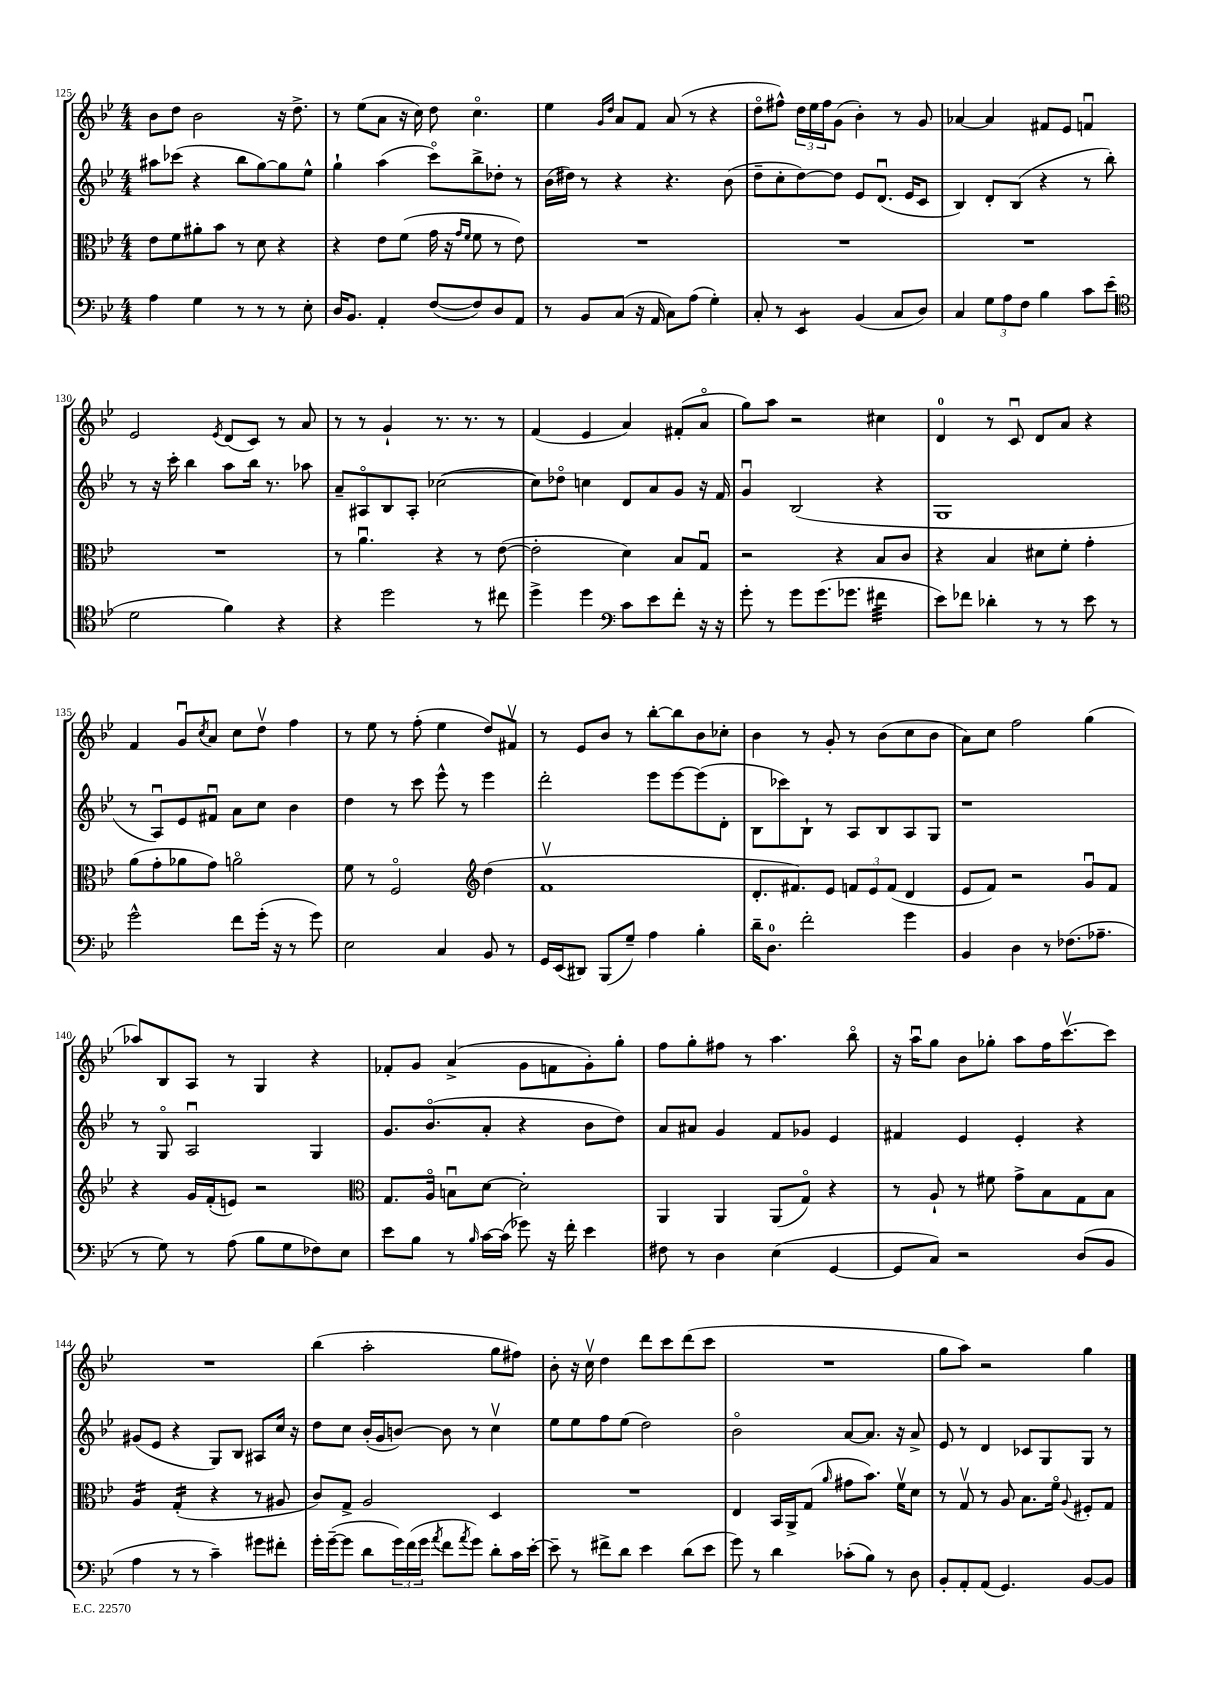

**kern	**kern	**kern	**kern
*staff4	*staff3	*staff2	*staff1
*clefF4	*clefC3	*clefG2	*clefG2
*k[b-e-]	*k[b-e-]	*k[b-e-]	*k[b-e-]
*M4/4	*M4/4	*M4/4	*M4/4
4A	8e-	8aa#	8b-
.	8f	(8ccc-	8dd
4G	8a#'	4r	2b-
.	8b-	.	.
8r	8r	8bb-	.
8r	8d	[8gg)	.
8r	4r	8gg]	16r
.	.	.	8.dd^
8E-'	.	8ee-^^	.
=	=	=	=
16D	4r	4gg`	8r
8.BB-	.	.	.
.	.	.	(8ee-
4AA'	8e-	(4aa	8a
.	(8f	.	16r
.	.	.	16cc)
([8F	16g	8ccco)	8dd
.	16r	.	.
.	16qqg	.	.
.	16qqf	.	.
8F])	8f	8bb-^	4.cco
8D	8r	8dd-'	.
8AA	8e-)	8r	.
=	=	=	=
8r	1r	(16b-	4ee-
.	.	16dd#)	.
8BB-	.	8r	.
.	.	.	16qqg
.	.	.	16qqdd
(8C	.	4r	8a
16r	.	.	8f
16AA	.	.	.
8C)	.	4.r	(8a
(8A	.	.	8r
4G')	.	.	4r
.	.	(8b-	.
=	=	=	=
8C'	1r	8dd~	8ddo
8r	.	8cc'	8ff#^^)
4EE-	.	[8dd)	24dd
.	.	.	24ee-
.	.	.	24ff#
.	.	8dd]	(8g
(4BB-	.	8e-	4b-')
.	.	(8.du	.
8C	.	.	8r
.	.	16e-	.
8D)	.	8c	8g
=	=	=	=
4C	1r	4B-)	[4a-
12G	.	8d'	4a-]
12A	.	.	.
.	.	(8B-	.
12F	.	.	.
4B-	.	4r	8f#
.	.	.	8e-
8c	.	8r	4fu
(8e-	.	8bb-')	.
=	=	=	=
*clefC4	*	*	*
2d	1r	8r	2e-
.	.	16r	.
.	.	16ccc'	.
.	.	4bb-	.
.	.	.	8qe-
4f)	.	8aa	(8d
.	.	16bb-	8c)
.	.	8.r	.
4r	.	.	8r
.	.	8aa-	8a
=	=	=	=
4r	8r	8a~	8r
.	4.au	8A#o	8r
2dd	.	8B-	4g`
.	.	8A#'	.
.	4r	([2cc-	8.r
.	.	.	8.r
8r	8r	.	.
8cc#	([8e-	.	8r
=	=	=	=
4dd^	2e-']	8cc-])	(4f
.	.	8dd-o	.
4dd	.	4cc	4e-
*clefF4	*	*	*
8c	4d)	8d	4a)
8e-	.	8a	.
8f'	8B-	8g	(8f#'
16r	8Gu	16r	8ao
16r	.	16f	.
=	=	=	=
8g'	2r	4gu	8gg)
8r	.	.	8aa
8g	.	(2B-	2r
(8.g	.	.	.
.	4r	.	.
8.g-	.	.	.
4f#	8B-	4r	4cc#
.	8c	.	.
=	=	=	=
8e-)	4r	1G	4d
8f-	.	.	.
4d-'	4B-	.	8r
.	.	.	8cu
8r	8d#	.	8d
8r	8f'	.	8a
8e-	4g'	.	4r
8r	.	.	.
=	=	=	=
2g^^	(8a	8r	4f
.	8g'	8Au)	.
.	8a-	8e-	8gu
.	.	.	8qcc
.	8g)	8f#u	8a
8f	2ao	8a	8cc
(16g'	.	8cc	8ddv
16r	.	.	.
8r	.	4b-	4ff
8g)	.	.	.
=	=	=	=
2E-	8f	4dd	8r
.	8r	.	8ee-
.	2Fo	8r	8r
.	.	8ccc	(8ff'
4C	.	8eee-^^	4ee-
.	.	8r	.
*	*clefG2	*	*
8BB-	(4dd	4eee-	8dd)
8r	.	.	8f#v
=	=	=	=
16GG	1fv	2ddd'	8r
(16EE-	.	.	.
8DD#)	.	.	8e-
(8BBB-	.	.	8b-
8G~)	.	.	8r
4A	.	8eee-	[8bb-'
.	.	[8eee-	8bb-]
4B-'	.	(8eee-]	8b-
.	.	8d'	8cc-'
=	=	=	=
16d~	8.d'	8B-	4b-
8.D	.	.	.
.	.	8ccc-)	.
.	8.f#)	.	.
2f'	.	8B-`	8r
.	8e-	8r	8g'
.	12f	8A	8r
.	12e-	.	.
.	.	8B-	(8b-
.	(12f	.	.
4g	4d	8A	8cc
.	.	8G	8b-
=	=	=	=
4BB-	8e-	1r	8a)
.	8f)	.	8cc
4D	2r	.	2ff
8r	.	.	.
(8.F-	.	.	.
.	8gu	.	(4gg
8.A-~	.	.	.
.	8f	.	.
=	=	=	=
8r	4r	8r	8aa-)
8G)	.	8Go	8B-
8r	16g	2Au	8A
.	(16f'	.	.
(8A	8e)	.	8r
8B-	2r	.	4G
8G	.	.	.
8F-)	.	4G	4r
8E-	.	.	.
=	=	=	=
*	*clefC3	*	*
8e-	8.G	8.g	8f-'
8B-	.	.	8g
.	16Ao	(8.b-o	.
8r	8Bu	.	(4a^
16qqB-	.	.	.
[16c	[8d	8a'	.
(16c]	.	.	.
8g-)	2d']	4r	8g
16r	.	.	8f
16f'	.	.	.
4e-	.	8b-	8g')
.	.	8dd)	8gg'
=	=	=	=
8F#	4AA	8a	8ff
8r	.	8a#	8gg'
4D	4AA	4g	8ff#
.	.	.	8r
(4E-	(8AA	8f	4.aa
.	8Go)	8g-	.
[4GG	4r	4e-	.
.	.	.	8bb-o
=	=	=	=
8GG]	8r	4f#	16r
.	.	.	16aau
8C)	8A`	.	8gg
2r	8r	4e-	8b-
.	8f#	.	8gg-'
.	8g^	4e-'	8aa
.	8B-	.	16ff
.	.	.	[8.cccv
(8D	8G	4r	.
8BB-	8B-	.	8ccc]
=	=	=	=
4A	4A	(8g#	1r
.	.	8e-	.
8r	(4G'	4r	.
8r	.	.	.
4c~)	4r	8G)	.
.	.	8B-	.
8g#	8r	8A#	.
8f#'	8A#	16cc	.
.	.	16r	.
=	=	=	=
16g'	8c)	8dd	(4bb-
([16g~	.	.	.
8g]	8G^	8cc	.
8d	2A	(16b-'	2aa'
.	.	16g	.
24g)	.	[8b)	.
(24f	.	.	.
24g	.	.	.
8qa	.	.	.
8f	.	8b]	.
8qa	.	.	.
8g)	.	8r	.
8d'	4D	4ccv	8gg
16c	.	.	8ff#)
[16e-'	.	.	.
=	=	=	=
8e-~]	1r	8ee-	8b-'
8r	.	8ee-	16r
.	.	.	16ccv
8f#^	.	8ff	4dd
8d	.	(8ee-	.
4e-	.	2dd)	8ddd
.	.	.	8ccc
(8d	.	.	(8ddd
8e-	.	.	8ccc
=	=	=	=
8g)	4E-	2b-o	1r
8r	.	.	.
4d	16BB-	.	.
.	16AA^	.	.
.	(8G	.	.
.	16qqa	.	.
(8c-'	8g#	[8a	.
8B-)	8.b-)	8.a]	.
8r	.	.	.
.	16fv	16r	.
8D	8d	8a^	.
=	=	=	=
8BB-'	8r	8e-	8gg
8AA'	8Gv	8r	8aa)
(8AA	8r	4d	2r
4.GG)	8A	.	.
.	8.B-	8c-	.
.	.	8G	.
.	16fo	.	.
.	8qqA	.	.
[8BB-	8F#'	8G	4gg
8BB-]	8G	8r	.
==	==	==	==
*-	*-	*-	*-
